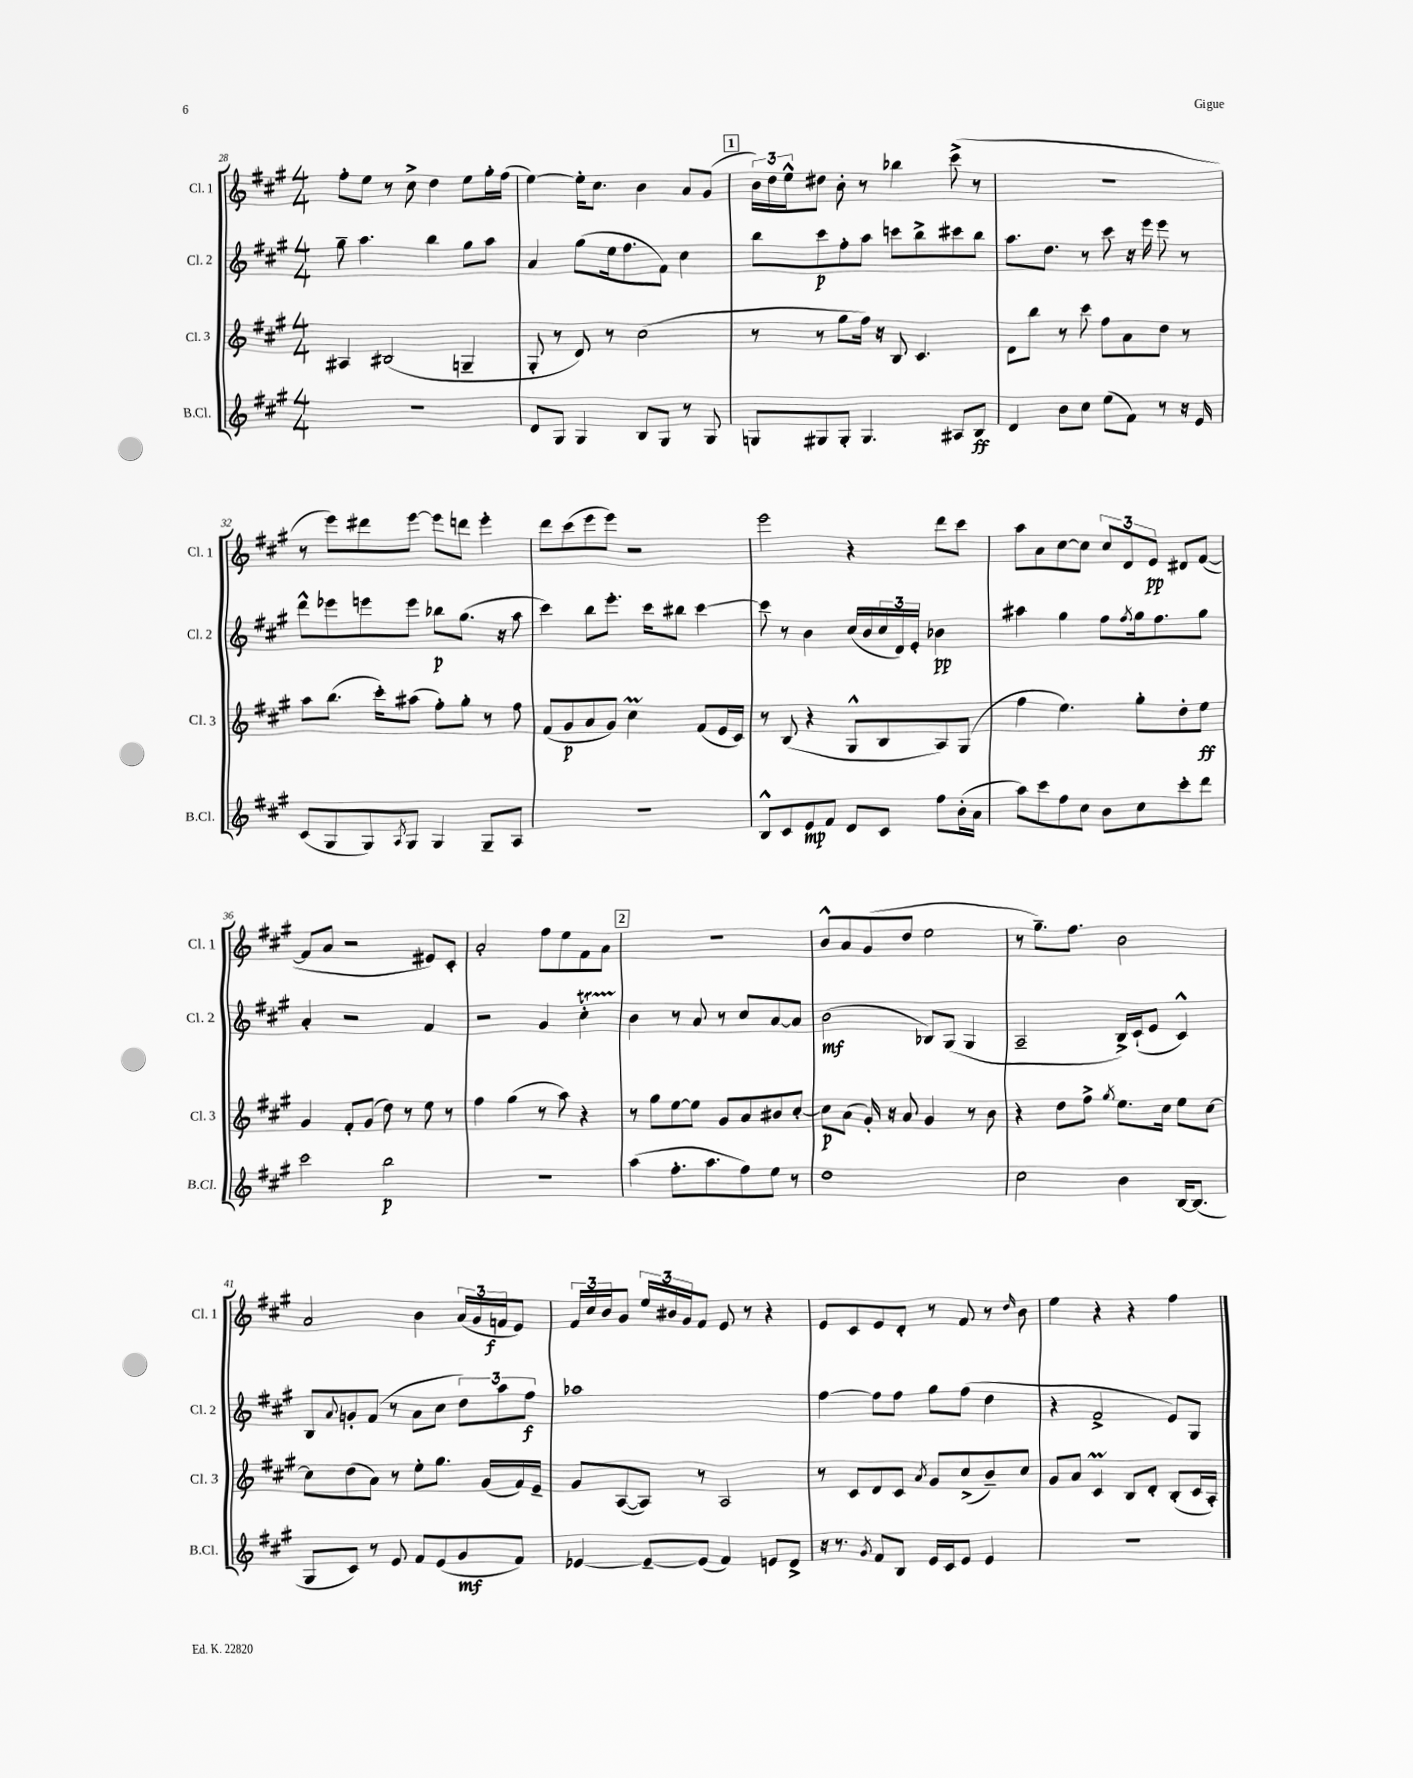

**kern	**kern	**kern	**kern
*staff4	*staff3	*staff2	*staff1
*clefG2	*clefG2	*clefG2	*clefG2
*k[f#c#g#]	*k[f#c#g#]	*k[f#c#g#]	*k[f#c#g#]
*M4/4	*M4/4	*M4/4	*M4/4
1r	4A#/	8gg#~\	8ff#'\L
.	.	4.aa\	8ee\J
.	(2B#/	.	8r
.	.	.	8cc#^\
.	.	4bb\	4dd\
.	4G~/	8gg#\L	8ee\L
.	.	8aa\J	16gg#'\L
.	.	.	(16ff#\JJ
=	=	=	=
8d/L	8G#'/	4a/	[4ee\)
8G#/J	8r	.	.
4G#/	8d/)	(8gg#\L	16ee'\]LK
.	.	.	8.cc#\J
.	8r	16ee\k	.
.	.	8.ff#\	.
8B/L	(2cc#\	.	4b\
8G#/J	.	8f#\J)	.
8r	.	4cc#\	8a/L
8G#/	.	.	(8g#/J
=	=	=	=
8G/L	8r	8bb\L	24b\LL)
.	.	.	24dd\
.	.	.	24ee^^\J
8G#/	8r	8ccc#\	8dd#\J
8G#'/J	8gg#\L	8ff#'\	8b'\
4.G#/	16ff#\Jk)	8aa\J	8r
.	16r	.	.
.	8B/	8ccc\L	4bb-\
.	4.c#/	8bb^\	.
8A#/L	.	8ccc#\	(8ccc#^\
8B/J	.	8bb\J	8r
=	=	=	=
4d/	8d\L	8.aa\L	1r
.	8bb\J	.	.
.	.	8.dd\J	.
8b\L	8r	.	.
8cc#\J	8ccc#\	8r	.
(8ee\L	8ff#\L	8ccc#\	.
8f#\J)	8a\	16r	.
.	.	16eee\	.
8r	8dd\J	8eee\	.
16r	8r	8r	.
16e/	.	.	.
=	=	=	=
(8c#/L	8aa\L	8ddd^^\L	8r
8G#/	(8.bb\J	8eee-\	8eee\L)
8G#/)	.	8eee\	8ddd#\
.	16ccc#'\LK)	.	.
8qA/	.	.	.
8G#/J	(8aa#\J	8eee\J	[8eee\J
4G#/	8ff#'\L)	8bb-\L	8eee\]L
.	8gg#'\J	(8.gg#\J	8ddd\J
8G#~/L	8r	.	4eee'\
.	.	16r	.
8A/J	8ff#\	8aa\	.
=	=	=	=
1r	(8f#/L	4ccc#\)	8ddd\L
.	8g#/	.	(8ccc#\
.	8a/	8bb\L	8eee\
.	8g#/J)	8.eee'\J	8eee\J)
.	4cc#\	.	2r
.	.	16ccc#\LK	.
.	.	8bb#\J	.
.	(8f#/L	[4ccc#\	.
.	16e/L	.	.
.	16c#/JJ)	.	.
=	=	=	=
8B^^/L	8r	8ccc#\]	2eee\
8c#/	(8B/	8r	.
8e/	4r	4b\	.
8f#/J	.	.	.
8d/L	8G#^^/L	(16cc#/LL	4r
.	.	16b/	.
8c#/J	8B/	24cc#/	.
.	.	24d/)	.
.	.	24e'/JJ	.
8ff#\L	8A/)	4b-\	8ddd\L
(16b'\L	(8G#/J	.	8ccc#\J
16a\JJ	.	.	.
=	=	=	=
8aa\L)	4ff#\	4aa#\	8aa\L
8ccc#\	.	.	8a\
8ff#\	4.ee\)	4gg#\	[8cc#\
8cc#\J	.	.	8cc#\]J
8b\L	.	8ff#\L	12cc#/L
.	.	.	12d/
.	.	8qff#/	.
8cc#\	8gg#'\L	16gg#\k	.
.	.	.	12e/J
.	.	8.ff#\	.
8ccc#'\	8dd'\	.	8d#/L
8ddd\J	8ee\J	8gg#\J	([8f#/J
=	=	=	=
2ccc#\	4g#/	4a'/	8f#/]L
.	.	.	8a/J
.	8f#'/L	2r	2r
.	(8g#/J	.	.
2bb\	8dd\)	.	.
.	8r	.	.
.	8ee\	4f#/	8e#/L)
.	8r	.	8c#'/J
=	=	=	=
1r	4ff#\	2r	2a'/
.	(4gg#\	.	.
.	8r	4g#/	8ff#\L
.	8aa\)	.	8ee\
.	4r	4cc#'\	8f#\
.	.	.	8a\J
=	=	=	=
(4aa\	8r	4b\	1r
.	8gg#\L	.	.
8.ff#'\L	[8ee\	8r	.
.	8ee\]J	8a/	.
8.aa\	.	.	.
.	8g#/L	8r	.
8ff#\)	8a/	8cc#/L	.
8ee\J	8b#/	[8a/	.
8r	[8cc#'/J	8a/]J	.
=	=	=	=
1dd	8cc#\]L	(2b\	8b^^/L
.	(8a\J	.	8a/
.	16g#'/)	.	(8g#/
.	16r	.	.
.	8a/	.	8dd/J
.	4g#/	8B-/L)	2ee\
.	.	(8G#/J	.
.	8r	4G#/	.
.	8b\	.	.
=	=	=	=
2cc#\	4r	2A~/	8r
.	.	.	8.gg#~\L)
.	8dd\L	.	.
.	.	.	8.ff#\J
.	8ff#^\J	.	.
.	8qgg#/	.	.
4b\	8.ee\L	16B^/LL)	2b\
.	.	(16c#`/J	.
.	.	8e/J	.
.	16cc#\Jk	.	.
[16B/LK	8ee\L	4c#^^/)	.
(8.B/]J	.	.	.
.	[8cc#\J	.	.
=	=	=	=
8G#/L	8cc#\]L	8B/L	2a/
.	.	8qqa/	.
8c#/J)	(8dd\	8g'/	.
8r	8a\J)	(8f#/J	.
8e/	8r	8r	.
8f#/L	8ee'\L	8a\L	4b\
(8e/	8.gg#\J	8cc#\J	.
8g#/	.	12dd\L)	(24a/LL
.	.	.	24g#/
.	(16g#/LL	.	.
.	.	12aa\	24f/J
8f#/J)	16f#/)	.	8e/J)
.	.	12ff#\J	.
.	16e~/JJ	.	.
=	=	=	=
[4e-/	8g#/L	1aa-	24f#/LL
.	.	.	24cc#/
.	.	.	24b/J
.	([8A/	.	8g#/J
8e-~/_L	8A/]J)	.	24ee/LL
.	.	.	24b#/
.	.	.	24g#/J
(8e-/]J	8r	.	8f#/J
4f#/)	2A/	.	8e/
.	.	.	8r
8e/L	.	.	4r
8d^/J	.	.	.
=	=	=	=
16r	8r	[4ff#\	8e/L
8.r	.	.	.
.	8c#/L	.	8c#/
8qg#/	.	.	.
8f#/L	8d/	8ff#\]L	8e/
8B/J	8c#/J	8ff#\J	8d'/J
.	8qa/	.	.
16e/LL	8g#/L	8gg#\L	8r
16c#/J	.	.	.
8e/J	(8cc#^/	(8ff#\J	8f#/
4e/	8b~/)	4dd\	8r
.	.	.	16qqdd/
.	8cc#/J	.	8b\
=	=	=	=
1r	8g#/L	4r	4ee\
.	8a/J	.	.
.	4c#/	2f#^/	4r
.	8B/L	.	4r
.	8d'/J	.	.
.	(8B'/L	8e/L)	4ff#\
.	16c#/L	8G#/J	.
.	16A'/JJ)	.	.
==	==	==	==
*-	*-	*-	*-
